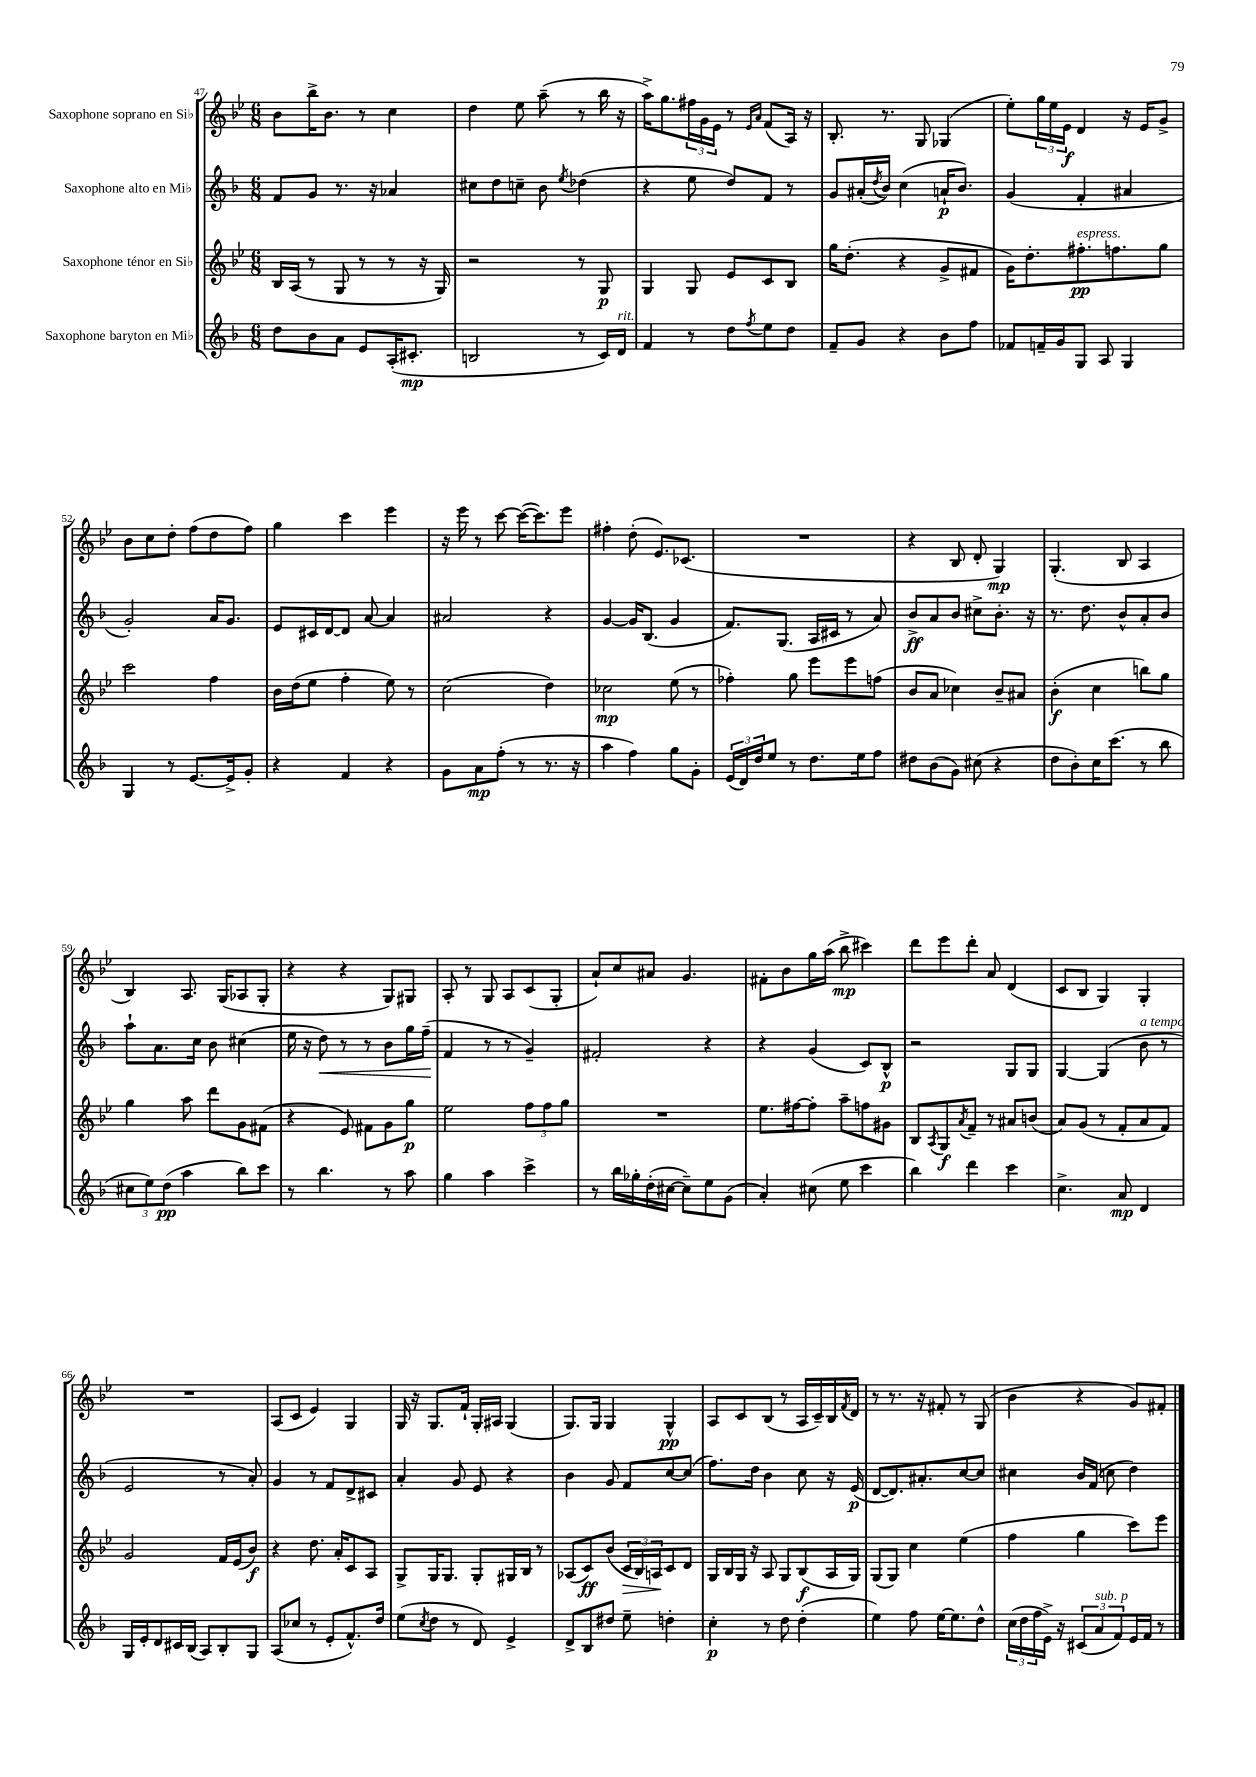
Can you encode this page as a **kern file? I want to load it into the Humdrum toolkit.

**kern	**kern	**kern	**kern
*staff4	*staff3	*staff2	*staff1
*clefG2	*clefG2	*clefG2	*clefG2
*k[b-]	*k[b-e-]	*k[b-]	*k[b-e-]
*M6/8	*M6/8	*M6/8	*M6/8
8dd	16B-	8f	8b-
.	(16A	.	.
8b-	8r	8g	16bb-^
.	.	.	8.b-
8a	8G	8.r	.
8e	8r	.	8r
.	.	16r	.
(16A'	8r	4a-	4cc
8.c#'	.	.	.
.	16r	.	.
.	16G)	.	.
=	=	=	=
2B	2r	8cc#	4dd
.	.	8dd	.
.	.	8cc~	8ee-
.	.	8b-	(8aa~
.	.	8qee	.
8r	8r	(4dd-	8r
16c)	8G	.	16bb-
16d	.	.	16r
=	=	=	=
4f	4G	4r	16aa^)
.	.	.	8.gg
8r	8G	8ee	24ff#
.	.	.	24g
.	.	.	24e-
8dd	8e-	8dd)	8r
.	.	.	16qqe-
8qff	.	.	16qqa
8ee	8c	8f	(8f
8dd	8B-	8r	16A)
.	.	.	16r
=	=	=	=
8f~	16gg	8g	8.B-'
.	(8.dd'	.	.
8g	.	(16a#'	.
.	.	8qdd	.
.	.	16b-)	8.r
4r	4r	(4cc	.
.	.	.	8G
8b-	8g^	16a`	(4G-
.	.	8.b-)	.
8ff	8f#	.	.
=	=	=	=
8f-	16g)	(4g	8ee-')
.	8.dd'	.	.
16f~	.	.	24gg
.	.	.	24ee-
16g	.	.	.
.	.	.	24e-
8G	8.ff#'	4f'	4d
8A	.	.	.
.	8.ff	.	.
4G	.	4a#	16r
.	.	.	16e-
.	8gg	.	8g^
=	=	=	=
4G	2ccc	2g')	8b-
.	.	.	8cc
8r	.	.	8dd'
[8.e	.	.	(8ff
.	4ff	16a	8dd
16e^]	.	8.g	.
8g'	.	.	8ff)
=	=	=	=
4r	16b-	8e	4gg
.	(16dd	.	.
.	8ee-	16c#	.
.	.	[16d	.
4f	4ff'	8d]	4ccc
.	.	[8a	.
4r	8ee-)	4a]	4eee-
.	8r	.	.
=	=	=	=
8g	(2cc	2a#	16r
.	.	.	16eee-
8a	.	.	8r
(8ff'	.	.	[8ccc
8r	.	.	(16ccc_
.	.	.	8.ccc])
8.r	4dd)	4r	.
.	.	.	8eee-
16r	.	.	.
=	=	=	=
4aa	2cc-	[4g	4ff#'
4ff)	.	16g]	(8dd'
.	.	(8.B-	.
.	.	.	8.e-)
8gg	(8ee-	4g	.
.	.	.	(8.c-
8g'	8r	.	.
=	=	=	=
(24e	4ff-')	8.f)	2.r
24d)	.	.	.
24dd	.	.	.
8ee	.	.	.
.	.	(8.G	.
8r	8gg	.	.
8.dd	8eee-	16A	.
.	.	16c#	.
.	8eee-	8r	.
16ee	.	.	.
8ff	(8ff	8a)	.
=	=	=	=
8dd#	8b-	8b-^	4r
(8b-	8a	8a	.
8g)	4cc-)	8b-	8B-
(8cc#	.	8cc#^	8d'
4r	8b-~	8.b-'	4G)
.	8a#	.	.
.	.	16r	.
=	=	=	=
8dd	(4b-'	8.r	(4.G'
8b-')	.	.	.
.	.	8.dd	.
16cc	4cc	.	.
(8.ccc	.	.	.
.	.	8b-^^	8B-
8r	8bb)	8a'	4A
8bb-	8gg	8b-	.
=	=	=	=
12cc#	4gg	8aa`	4B-)
12ee)	.	.	.
.	.	8.a	.
(12dd	.	.	.
4aa	8aa	.	8.A
.	.	16cc	.
.	8ddd	8b-	.
.	.	.	(16G
8bb-)	8g	(4cc#	8A-
8ccc	(8f#	.	8G'
=	=	=	=
8r	4r	16ee	4r
.	.	16r	.
4.bb-	.	8dd)	.
.	8e-)	8r	4r
.	8f#	8r	.
8r	8g	8b-	8G)
8aa	8gg	16gg	8G#
.	.	(16ff~	.
=	=	=	=
4gg	2ee-	4f	8A'
.	.	.	8r
4aa	.	8r	8G
.	.	8r	8A
4ccc^	12ff	4g~)	(8c
.	12ff	.	.
.	.	.	8G'
.	12gg	.	.
=	=	=	=
8r	2.r	2f#'	8a`)
16bb-	.	.	8cc
16gg-'	.	.	.
(16dd'	.	.	8a#
[16cc#	.	.	.
8cc#~])	.	.	4.g
8ee	.	4r	.
(8g	.	.	.
=	=	=	=
4a')	8.ee-	4r	8f#'
.	.	.	8b-
.	[16ff#	.	.
(8cc#	8ff#']	(4g	16gg
.	.	.	(16aa
8ee	8aa~	.	8bb-^
4ccc	8ff	8c)	4ccc#)
.	8g#	8B-^^	.
=	=	=	=
4bb-)	8B-	2r	8ddd
.	8qA	.	.
.	8G	.	8eee-
.	8qa	.	.
4ddd	8f~	.	8ddd'
.	8r	.	8a
4ccc	8a#	8G	(4d
.	(8b	8G	.
=	=	=	=
4.cc^	8a)	[4G	8c
.	(8g	.	8B-
.	8r	(4G]	4G)
8a	8f'	.	.
4d	8a	8b-	4G'
.	8f)	8r	.
=	=	=	=
16G	2g	2e	2.r
16e'	.	.	.
8d	.	.	.
16c#	.	.	.
(16B-	.	.	.
8A)	.	.	.
8B-'	16f	8r	.
.	(16e-	.	.
8G	8b-)	8a')	.
=	=	=	=
(8A	4r	4g	(8A
8cc-	.	.	8c
8r	8.dd	8r	4e-)
8e'	.	8f	.
.	16a'	.	.
8.f^^)	8c	8d^	4G
.	8A	8c#	.
16dd	.	.	.
=	=	=	=
(8ee	8G^	4a'	16G
.	.	.	16r
8qcc	.	.	.
8dd	16G	.	8.G
.	8.G	.	.
8r	.	8g	.
.	.	.	16f`
8d)	8G'	8e	16G'
.	.	.	16A#
4e^	16G#	4r	(4G
.	16B-	.	.
.	8r	.	.
=	=	=	=
8d^	(8A-	4b-	8.G)
8B-	8c)	.	.
.	.	.	16G
8dd#	(8b-	8g	4G
8ee~	24c	8f	.
.	24B-)	.	.
.	24A	.	.
4dd'	8c	[8cc	4G^^
.	8d	(8cc]	.
=	=	=	=
4cc'	16G	8.ff)	8A
.	16B-	.	.
.	16G	.	8c
.	16r	16dd	.
8r	8A	4b-	(8B-
8dd	8G	.	8r
(4dd'	(8B-	8cc	16A
.	.	.	16c~)
.	16A	16r	16B-
.	.	.	8qf
.	16G)	(16e	16d
=	=	=	=
4ee)	(8G	[8d	8r
.	8G)	8.d])	8.r
8ff	4cc	.	.
.	.	8.a#'	16r
[16ee	.	.	8f#'
8.ee]	.	.	.
.	(4ee-	[8cc	8r
8dd^^	.	8cc]	(8G
=	=	=	=
(24cc	4ff	4cc#	4b-
24dd	.	.	.
24ff	.	.	.
16e^)	.	.	.
16r	.	.	.
(12c#	4gg	16b-	4r
.	.	(16f	.
12a	.	.	.
.	.	8cc	.
12f)	.	.	.
16e	8ccc)	4dd)	8g)
16f	.	.	.
8r	8eee-	.	8f#'
==	==	==	==
*-	*-	*-	*-
